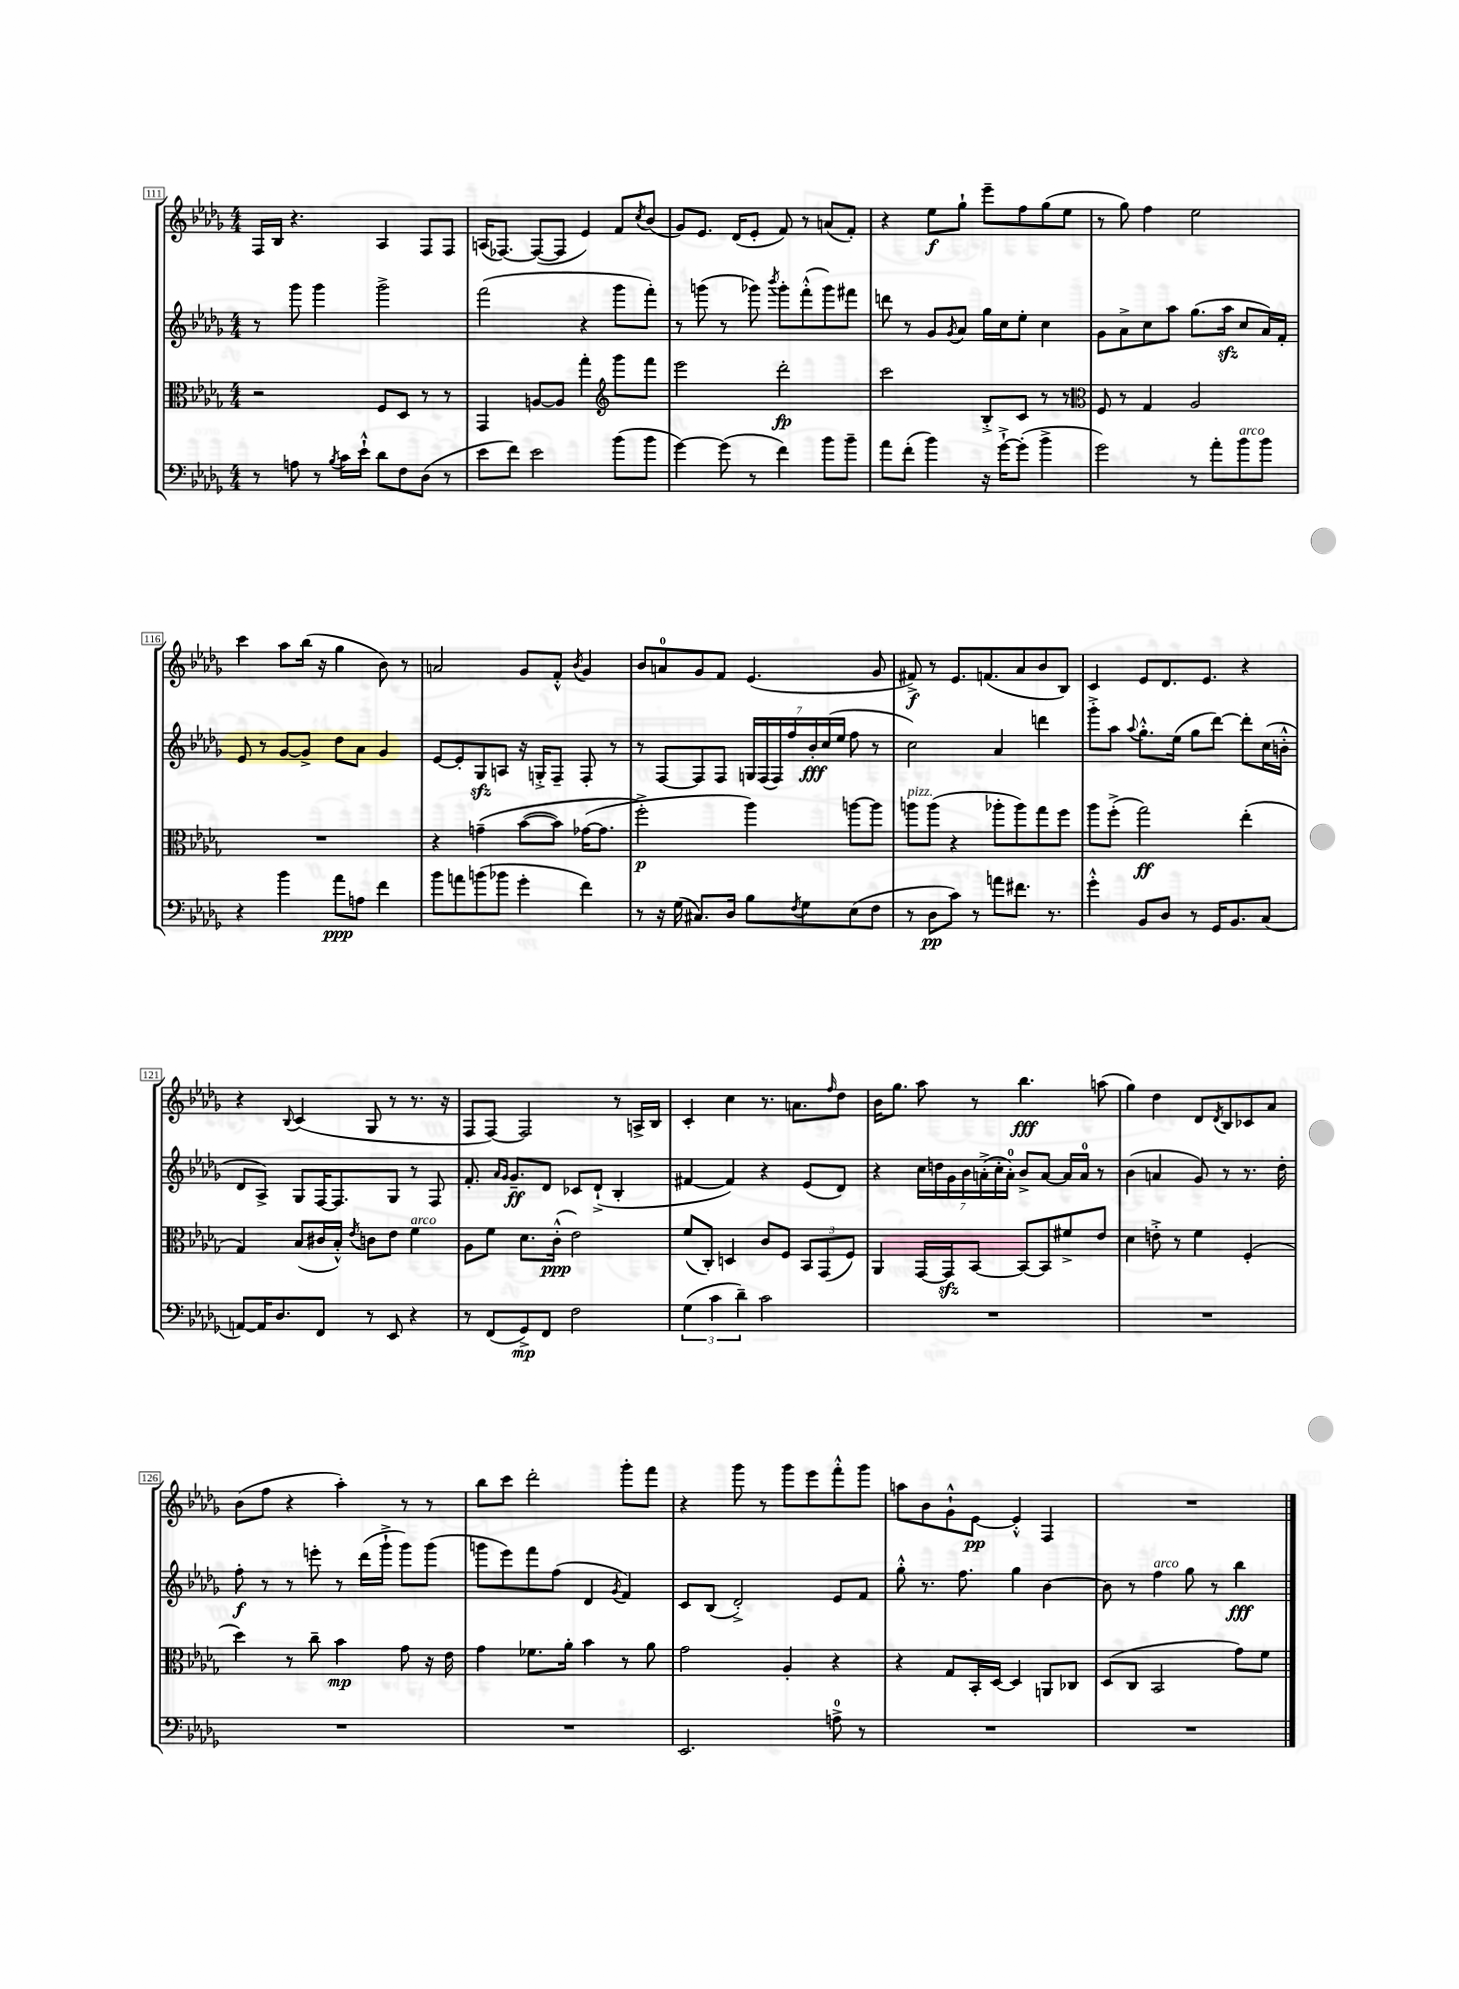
<<
\new StaffGroup <<
\new Staff = "s0" {
    \clef treble \key des \major \numericTimeSignature \time 4/4
    f16 bes16 r4. aes4 f8 f8 |
    a16( fes8.~) fes8~( fes8 ees'4) f'8 \acciaccatura { c''8 } bes'8( |
    ges'8) ees'8. des'16( ees'8-. f'8) r8 a'8( f'8-.) |
    r4 ees''8\f ges''8-! ees'''8-- f''8 ges''8( ees''8 |
    r8 ges''8) f''4 ees''2 |
    c'''4 aes''8 bes''16( r16 ges''4 bes'8) r8 |
    a'2 ges'8 f'8-.-^ \acciaccatura { bes'8 } ges'4 |
    bes'8 a'8-0 ges'8 f'8 ees'4.( ges'8 |
    fis'8->\f) r8 ees'8. f'8.( aes'8 bes'8 bes8) |
    c'4 ees'8 des'8. ees'8. r4 |
    r4 \appoggiatura { bes8 } c'4( ges8 r8 r8. r16 |
    f8 f8~) f2 r8 a16-> bes16 |
    c'4-. c''4 r8. a'8. \grace { f''16 } des''8 |
    bes'16 ges''8. aes''8 r8 bes''4.\fff a''8( |
    ges''4) des''4 des'8 \acciaccatura { des'8 } bes8 ces'8 aes'8 |
    bes'8( f''8 r4 aes''4-.) r8 r8 |
    bes''8 c'''8 des'''2-. ges'''8-. f'''8 |
    r4 ges'''8 r8 ges'''8 ees'''8 f'''8-.-^ ges'''8 |
    a''8 bes'8 ges'8-!-^ ees'8~\pp ees'4-.-^ f4 |
    R1 \bar "|." |
}
\new Staff = "s1" {
    \clef treble \key des \major \numericTimeSignature \time 4/4
    r8 ges'''8 ges'''4 ges'''2-> |
    f'''2( r4 ges'''8 f'''8-.) |
    r8 g'''8( r8 ges'''8) \acciaccatura { bes'''8 } ges'''8-. f'''8-.-^( ges'''8) fis'''8 |
    d'''8 r8 ges'8 \acciaccatura { ges'8 } aes'8 ges''16 c''16 ees''8-. c''4 |
    ges'8 aes'8-> c''8 aes''8 ges''8.( aes''16\sfz c''8 aes'16) f'16-. |
    ees'8 r8 ges'8~ ges'8-> des''8 aes'8 ges'4 |
    ees'8~ ees'8-. ges8\sfz a8 r16 g16-.-> f8-- f8-. r8 |
    r8 f8~ f8 f8 \tuplet 7/4 { g16 f16( f16) f''16 bes'16-.\fff c''16( ees''16 } f''8 r8 |
    c''2) aes'4 d'''4 |
    ges'''8-.-> aes''8 \appoggiatura { aes''8 } ges''8.-.-^ ees''16( ges''8 des'''8~) des'''8-. c''16( b'16-.-^ |
    des'8 aes8->) ges8 f16~ f8. ges8 r8 f8 |
    f'8.-. \grace { aes'16 ges'16 } ges'8.--\ff des'8 ces'8 des'8-!->( bes4-. |
    fis'4~ fis'4) r4 ees'8( des'8) |
    r4 \tuplet 7/4 { c''16 d''16 ges'16 bes'16 a'16-.->( c''16-. a'16-0-.) } bes'8-> a'8~ a'16 a'16-0 r8 |
    bes'4( a'4 ges'8) r8 r8. des''16-. |
    f''8-.\f r8 r8 e'''8-. r8 des'''16( ges'''16-!-> ges'''8) ges'''8( |
    g'''8 ees'''8) f'''8 f''8( des'4 \acciaccatura { ges'8 } f'4) |
    c'8 bes8( des'2-.->) ees'8 f'8 |
    ges''8-.-^ r8. f''8. ges''4 bes'4~ |
    bes'8 r8 f''4^\markup { \italic "arco" } ges''8 r8 bes''4\fff \bar "|." |
}
\new Staff = "s2" {
    \clef alto \key des \major \numericTimeSignature \time 4/4
    r2 f8 des8 r8 r8 |
    ges,4 a8~ a8 ges''4-. \clef treble ges'''8 f'''8 |
    ees'''2 des'''2-.\fp |
    c'''2 bes8-.-> c'8 r8 r8 |
    \clef alto f8 r8 ges4 aes2 |
    R1 |
    r4 g'4--\( bes'8~( bes'8) ges'16~( ges'8. |
    f''2-.->\p\) aes''4) a''8~ a''8 |
    a''8^\markup { \italic "pizz." } a''8( r4 aes''8-. aes''8) ges''8 f''8 |
    aes''8 f''8-.->( ges''2\ff) ees''4-.( |
    ges4) bes8( cis'16 bes16-.-^) \acciaccatura { ees'8 } c'8 ees'8 f'4^\markup { \italic "arco" } |
    aes8 f'8 des'8. c'16-.-^\ppp( ees'2) |
    f'8( c8-.) d4 c'8 f8 \tuplet 3/2 { bes,8 ges,8( f8) } |
    aes,4 ges,16~ ges,16\sfz bes,8~ bes,8~ bes,8 fis'8-> ees'8 |
    des'4 e'8-.-> r8 f'4 f4-.( |
    des''4) r8 c''8-- bes'4\mp ges'8 r16 ees'16 |
    ges'4 fes'8. aes'16-. bes'4 r8 aes'8 |
    ges'2 aes4-. r4 |
    r4 ges8 bes,16-. des16~ des4 a,8 ces8 |
    des8( c8 bes,2 ges'8) f'8 \bar "|." |
}
\new Staff = "s3" {
    \clef bass \key des \major \numericTimeSignature \time 4/4
    r8 a8 r8 \acciaccatura { bes8 } c'16 ees'16-!-^ des'8 f8 des8( r8 |
    ees'8 f'8) ees'2 bes'8( bes'8 |
    ges'4~) ges'8( r8 f'4) bes'8 bes'8-- |
    aes'8 f'8-.( bes'4) r16 ges'16~-!-> ges'8-.( bes'4-> |
    ges'2) r8 aes'8-. bes'8^\markup { \italic "arco" } bes'8 |
    r4 bes'4 aes'8\ppp a8 f'4 |
    bes'8 a'8 b'8( bes'8 ges'4-. f'4) |
    r8 r16 ges16( cis8.) des16 bes8 \acciaccatura { f8 } ges8 ees8( f8 |
    r8 des8\pp c'8) r8 a'8 fis'8. r8. |
    ges'4-.-^ bes,8 des8 r8 ges,16 bes,8. c8( |
    a,8~) a,16 des8. f,8 r8 ees,8 r4 |
    r8 f,8( ges,8->\mp) f,8 f2 |
    \tuplet 3/2 { ges4( c'4 des'4--) } c'2 |
    R1 |
    R1 |
    R1 |
    R1 |
    ees,2. a8-0-> r8 |
    R1 |
    R1 \bar "|." |
}
>>
>>
\layout { \context { \Score currentBarNumber = #111 \override BarNumber.stencil = #(make-stencil-boxer 0.1 0.3 ly:text-interface::print) } }
